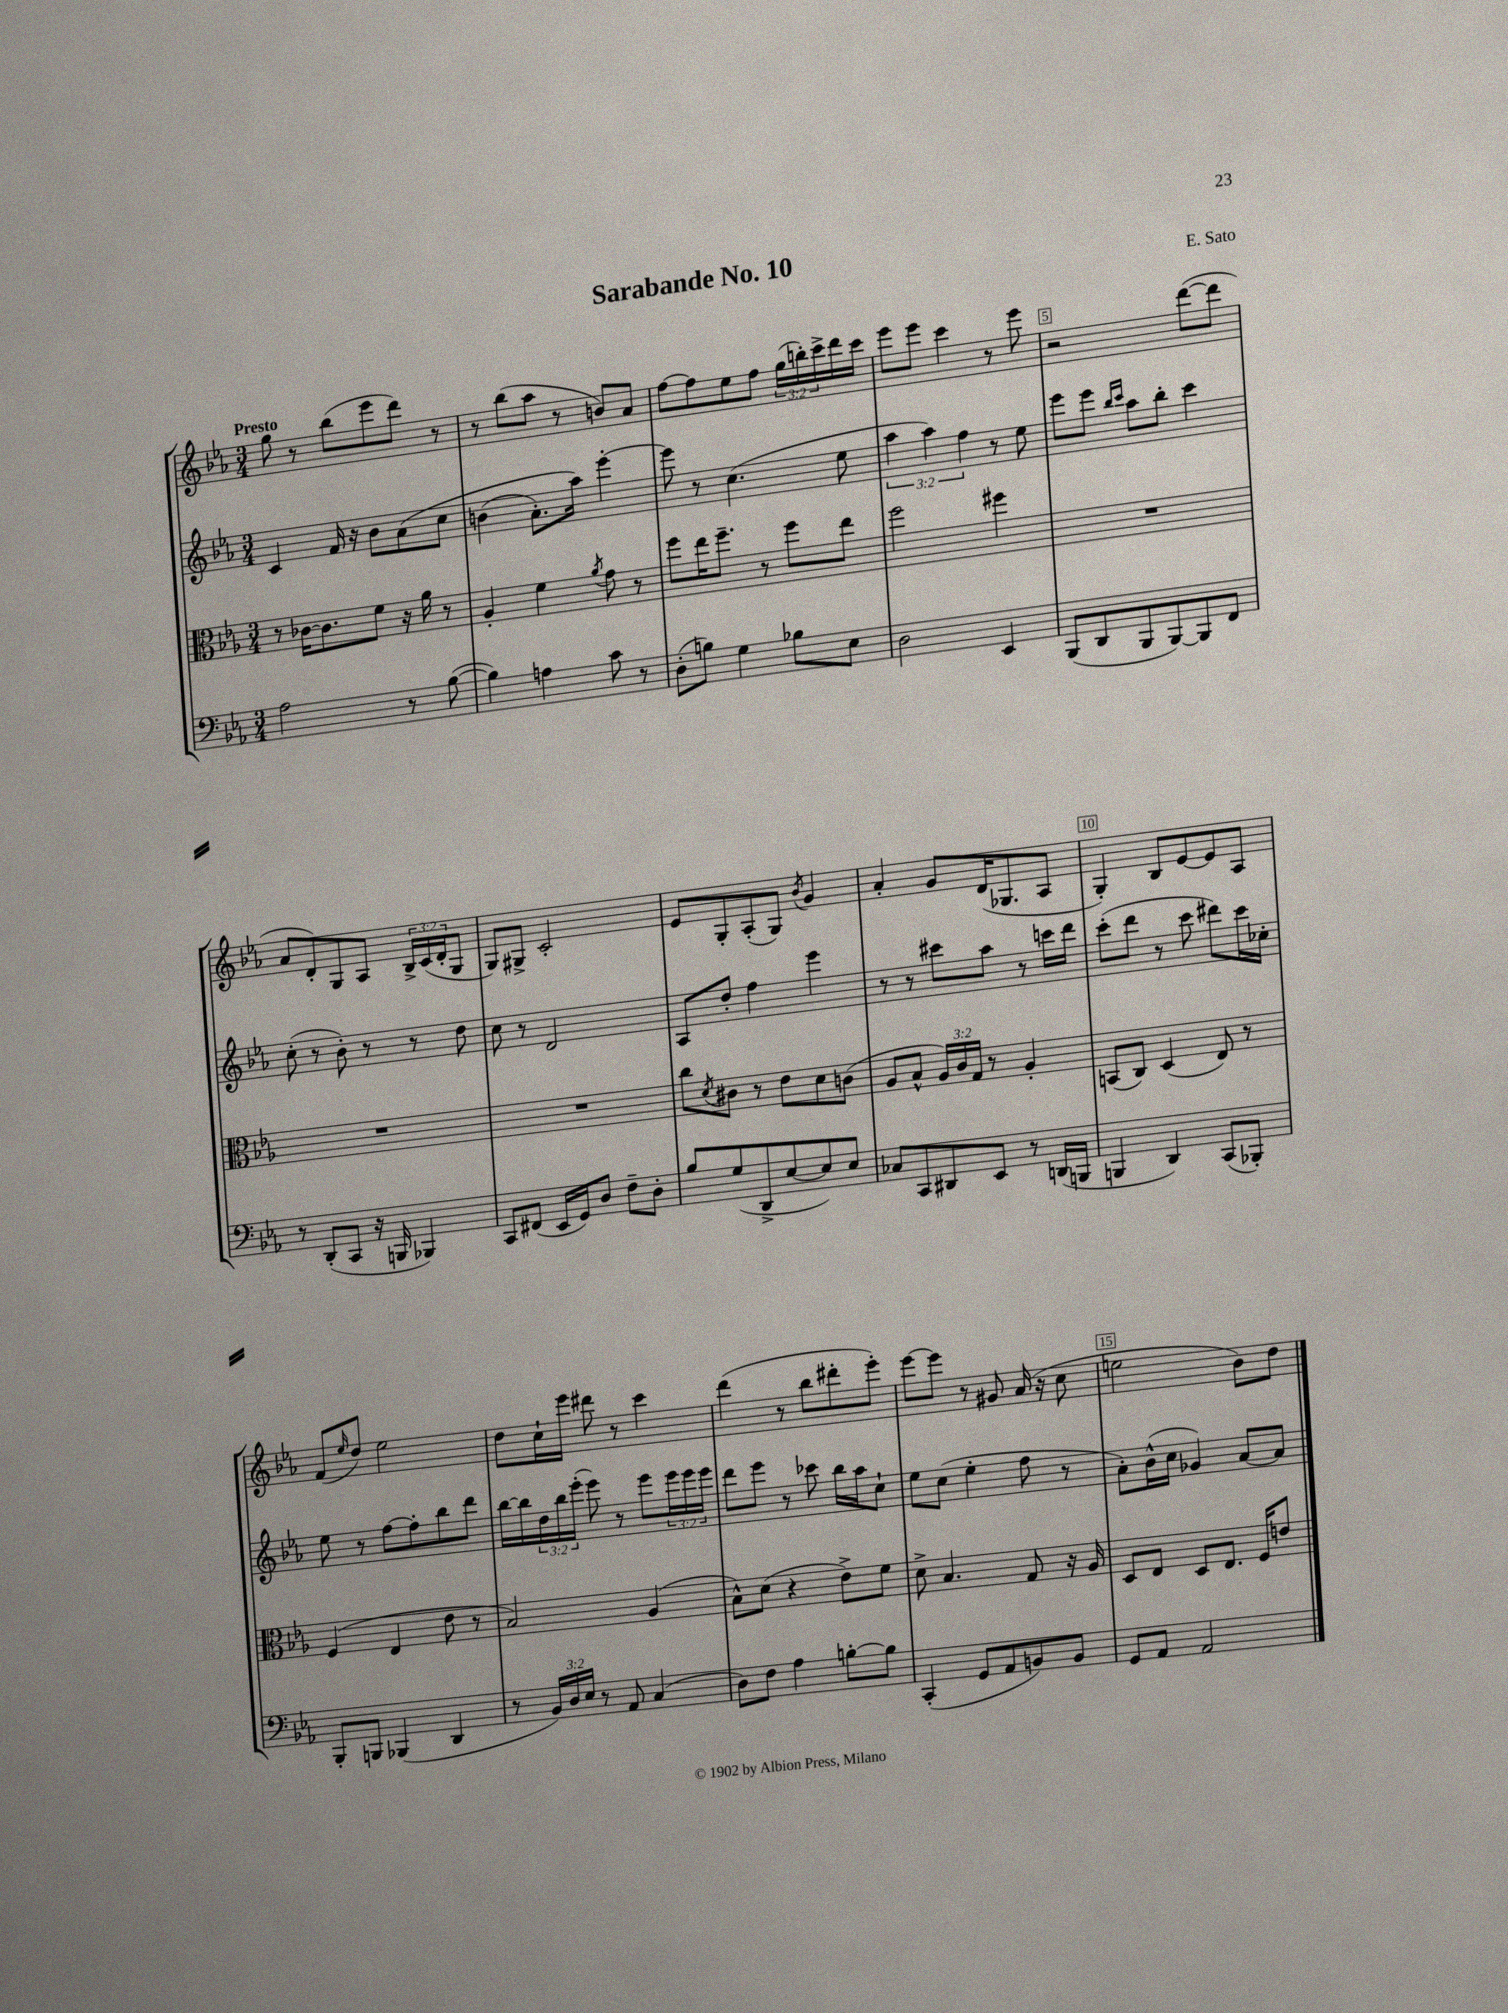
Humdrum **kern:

**kern	**kern	**kern	**kern
*staff4	*staff3	*staff2	*staff1
*clefF4	*clefC3	*clefG2	*clefG2
*k[b-e-a-]	*k[b-e-a-]	*k[b-e-a-]	*k[b-e-a-]
*M3/4	*M3/4	*M3/4	*M3/4
2A-	8r	4c	8gg
.	[16c-	.	8r
.	8.c-]	.	.
.	.	16f	(8bb-
.	.	16r	.
.	8f	8b-	8eee-
8r	16r	&(8a-	8ddd)
.	16a-	.	.
([8B-	8r	8cc	8r
=	=	=	=
4B-])	4A-'	(4b	8r
.	.	.	(8bb-
4A	4f	8.a-')	8aa-
.	.	.	8r
.	.	16aa-&)	.
.	8qa-	.	.
8c	8g	[4eee-'	8b)
8r	8r	.	8a-
=	=	=	=
(8D'	8ff	8eee-]	[8ff
8B)	16ee-	8r	8ff]
.	8.ff~	.	.
4G	.	(4.cc	8ee-
.	8r	.	8ff
8B-	8ff	.	(24gg
.	.	.	24bb')
.	.	.	24ccc^
8E-	8ee-	8ee-	16ddd
.	.	.	16ccc
=	=	=	=
2D	2ff	6aa-	8eee-
.	.	.	8eee-
.	.	6aa-)	.
.	.	.	4ccc
.	.	6ff	.
4EE-	4ff#	8r	8r
.	.	8ee-	8eee-
=	=	=	=
(8BBB-	2.r	8eee-	2r
8DD	.	8eee-	.
.	.	16qqbb-	.
.	.	16qqccc	.
8BBB-	.	8aa-	.
[8BBB-)	.	8bb-'	.
8BBB-]	.	4ccc	([8ddd
8FF	.	.	8ddd]
=	=	=	=
8r	2.r	(8cc'	8a-
(8DD'	.	8r	8d')
8CC	.	8b-')	8G
16r	.	8r	8A-
16BBB	.	.	.
4BBB-)	.	8r	24B-^
.	.	.	(24c
.	.	.	24d'
.	.	8dd	8G
=	=	=	=
8CC	2.r	8cc	8G)
(8FF#	.	8r	8G#^
16EE-	.	2d	2c'
16GG)	.	.	.
8D	.	.	.
8F~	.	.	.
8D'	.	.	.
=	=	=	=
8B-	8cc	8A-	8e-
.	8qd	.	.
(8G	8c#	8dd'	8G'
8DD^	8r	4ff	(8A-'
[8E-	8e-	.	8G)
.	.	.	8qb-
8E-])	8d	4eee-	4g
8E-	(8c	.	.
=	=	=	=
8C-	8A-	8r	4a-'
8CC	8B-^^	8r	.
8DD#	24A-)	8ccc#	8g
.	24c	.	.
.	24G	.	.
8EE-	8r	8aa-	(16d
.	.	.	8.G-
8r	4A-'	8r	.
(16DD	.	16ccc	8A-
16BBB	.	16ddd	.
=	=	=	=
4BBB	(8BB	(8ccc'	4G')
.	8C)	8ddd	.
4DD)	(4D	8r	8B-
.	.	8ccc	[8e-
(8CC	8E-)	8ddd#)	8e-]
8BBB-')	8r	16ccc	8A-
.	.	16cc-'	.
=	=	=	=
8BBB-'	(4F	8ee-	(8f
.	.	.	16qqee-
8BBB	.	8r	8dd)
(4BBB-	4E-	[8ff	2ee-
.	.	8ff']	.
4DD	8e-	8bb-	.
.	8r	8ddd	.
=	=	=	=
8r	2B-)	[16bb-	8dd
.	.	16bb-]	.
24BB-)	.	24dd	16cc`
24D	.	24bb-	.
.	.	.	16eee-
24E-	.	(24eee-'	.
8r	.	8eee-)	8ddd#
8AA-	.	8r	8r
(4C	(4A-	8eee-	4ccc
.	.	24eee-	.
.	.	24eee-	.
.	.	24eee-	.
=	=	=	=
8D)	8B-^^)	8ddd	(4ddd
8F	(8d	8eee-	.
4A-	4r	8r	8r
.	.	8ccc-	8bb-
[8B'	8e-^)	16bb-	8ddd#'
.	.	16aa-	.
8B]	8f	8cc`	8eee-')
=	=	=	=
(4CC'	8d^	8ee-	[8eee-
.	4.B-	(8cc	8eee-]
8GG	.	4ee-'	8r
8AA-	.	.	8g#
8BB)	8G	8ff	(16a-
.	.	.	16r
8BB	16r	8r	8cc
.	16A-	.	.
=	=	=	=
8GG	8D	8a-')	2ee
8AA-	8E-	(16b-^^	.
.	.	16cc	.
2AA-	8D	4g-)	.
.	8.E-	.	.
.	.	[8a-	8b-)
.	16F	.	.
.	8e	8a-]	8dd
==	==	==	==
*-	*-	*-	*-
